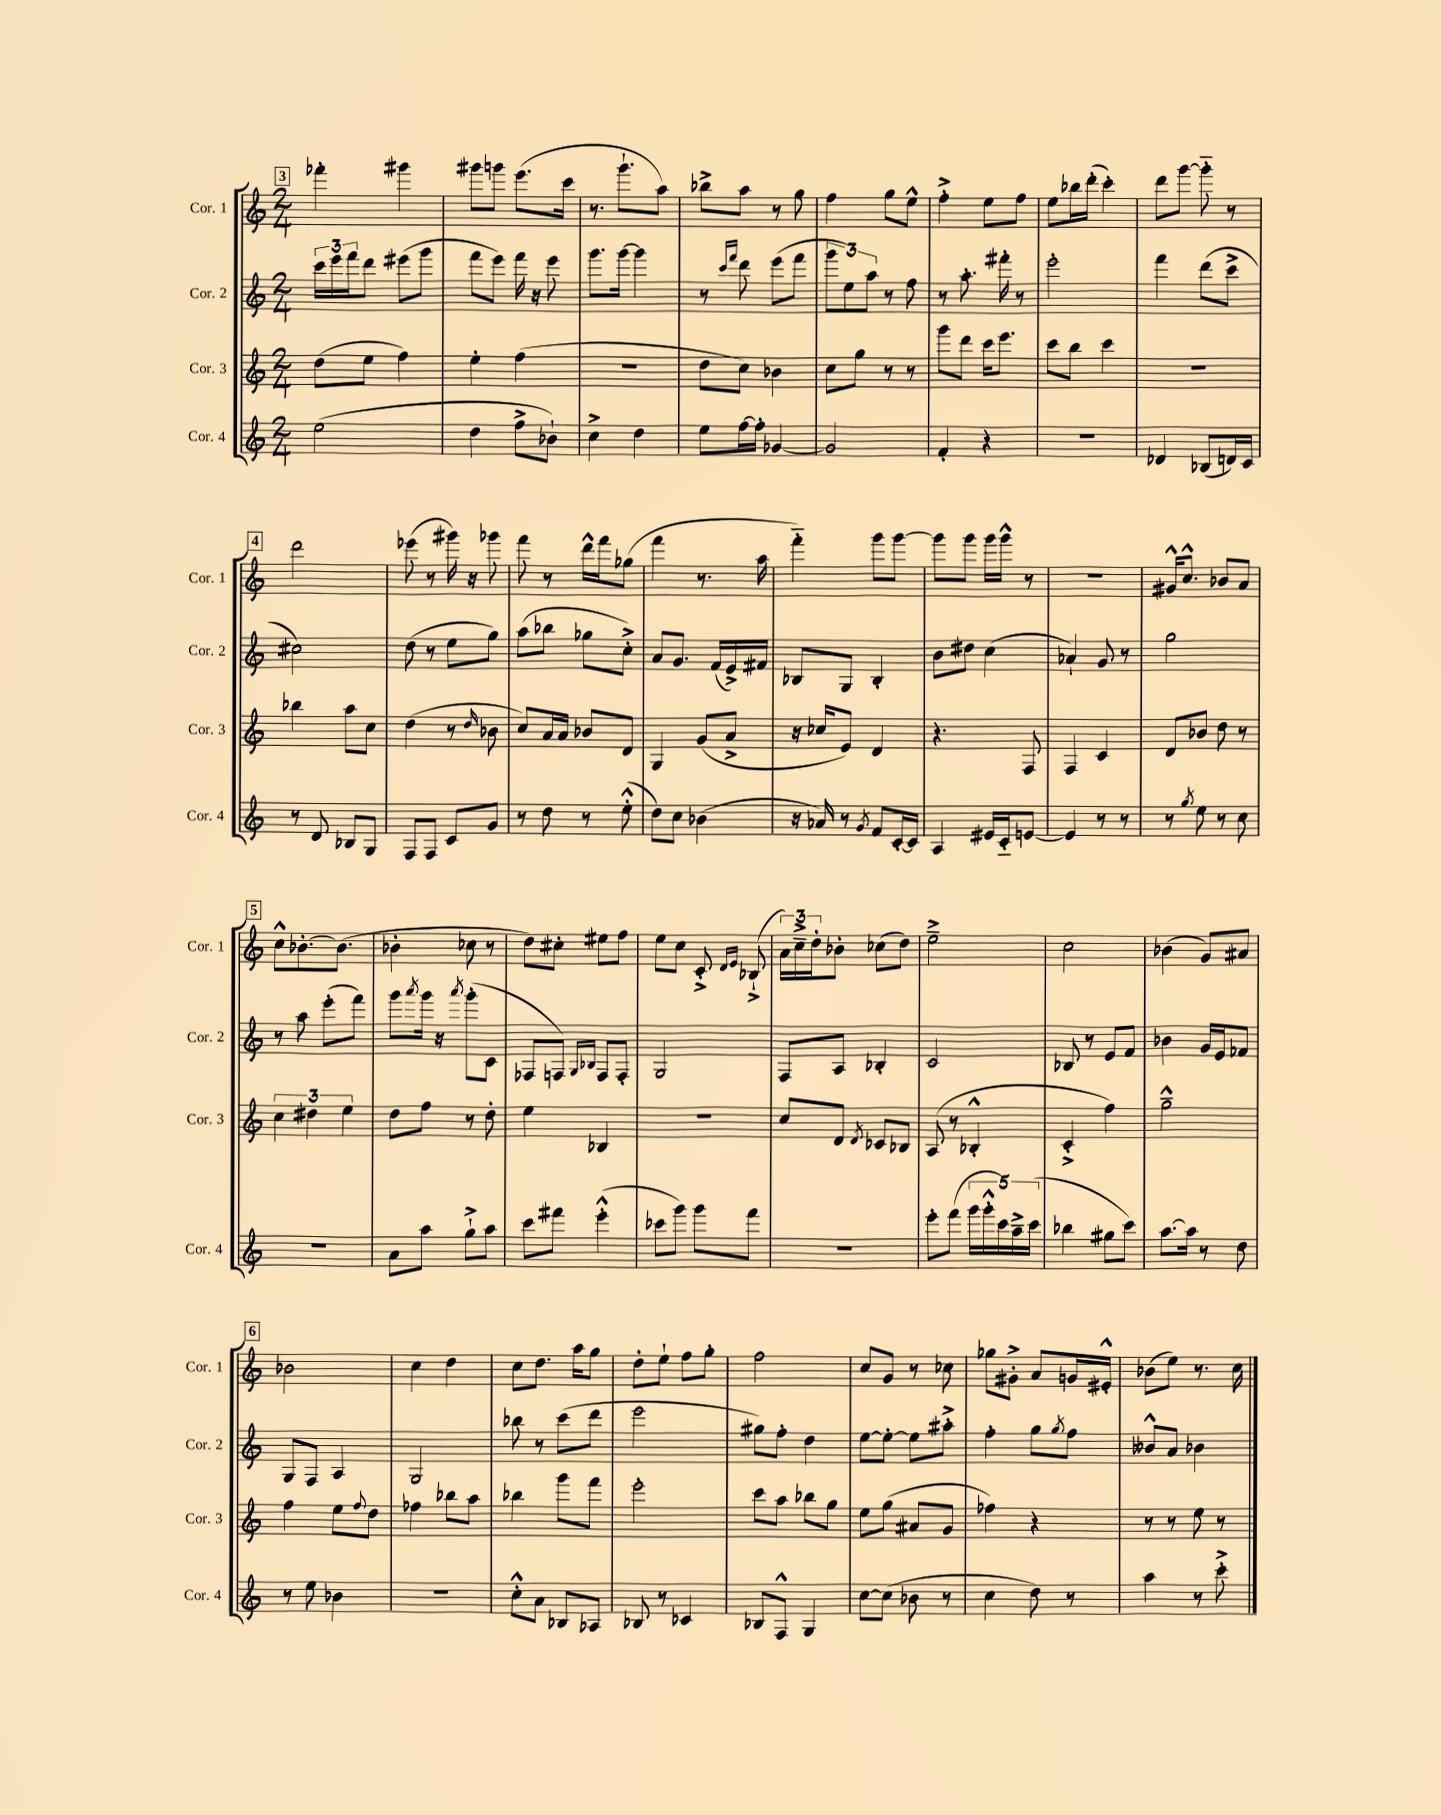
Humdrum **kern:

**kern	**kern	**kern	**kern
*staff4	*staff3	*staff2	*staff1
*clefG2	*clefG2	*clefG2	*clefG2
*k[]	*k[]	*k[]	*k[]
*M2/4	*M2/4	*M2/4	*M2/4
(2ee	(8dd	24ccc	4fff-'
.	.	24eee	.
.	.	24fff	.
.	8ee	8ddd	.
.	4ff)	(8eee#	4ggg#
.	.	8ggg	.
=	=	=	=
4dd	4ee'	8fff	8ggg#
.	.	8eee)	8ggg
8ff^	(4ff	16fff	(8.eee
.	.	16r	.
8b-`)	.	8eee	.
.	.	.	16ccc
=	=	=	=
4cc^	2r	8.ggg	8.r
.	.	[16ggg	8.ggg`
4dd	.	4ggg]	.
.	.	.	8aa)
=	=	=	=
8ee	8dd	8r	8bb-^
.	.	16qqccc	.
.	.	16qqfff	.
[16ff	8cc)	8ddd	8aa
16ff']	.	.	.
[4g-	4b-	(8eee	8r
.	.	8fff	8gg
=	=	=	=
2g-]	8cc	12ggg	4ff
.	.	12ee)	.
.	8gg	.	.
.	.	12aa	.
.	8r	8r	8gg
.	8r	8ff	8ee^^
=	=	=	=
4f'	8ggg	8r	4ff'^
.	8ddd	8.aa'	.
4r	16ccc	.	8ee
.	8.eee	16fff#'	.
.	.	8r	8ff
=	=	=	=
2r	8ccc	2eee'	8ee
.	8bb	.	16bb-
.	.	.	(16ddd'
.	4ccc	.	4ccc')
=	=	=	=
4d-	2r	4fff	8ddd
.	.	.	[8ggg
(8B-	.	(8ddd	8ggg'~]
16d)	.	8ccc^	8r
16c	.	.	.
=	=	=	=
8r	4bb-	2cc#)	2ddd
8d	.	.	.
8B-	8aa	.	.
8G	8cc	.	.
=	=	=	=
8F	(4dd	(8dd	(8eee-
8F	.	8r	8r
8c	8r	8ee	16ggg#)
.	.	.	16r
.	16qqdd	.	.
8g	8b-	8gg)	8ggg-
=	=	=	=
8r	8cc)	(8aa	8fff
8dd	16a	8bb-	8r
.	16a	.	.
8r	8b-	8gg-	16ddd^^
.	.	.	16fff
(8ee'^^	8d	8cc'^)	(8gg-
=	=	=	=
8dd)	4G	8a	4fff
8cc	.	8.g	.
(4b-	(8g	.	8.r
.	.	(16f	.
.	8a^	16e^)	.
.	.	16f#	16aa
=	=	=	=
16r	16r	8B-	4fff'~)
16a-)	16cc-	.	.
8r	8e)	8G	.
8qg	.	.	.
8f	4d	4B-'	8ggg
[16c'	.	.	[8ggg
16c]	.	.	.
=	=	=	=
4A	4.r	8b	8ggg]
.	.	8dd#	8ggg
16e#	.	(4cc	16ggg
16c'~	.	.	16ggg^^
[8e	8F	.	8r
=	=	=	=
4e]	4F	4a-`)	2r
8r	4c	8g	.
8r	.	8r	.
=	=	=	=
8r	8d	2gg	16g#^^
.	.	.	8.cc^^
8qgg	.	.	.
8ee	8b-	.	.
8r	8dd	.	8b-
8cc	8r	.	8a
=	=	=	=
2r	6cc	8r	8cc^^
.	.	8aa	[8.b-'
.	6dd#	.	.
.	.	(8eee'	.
.	.	.	(8.b-]
.	6ee	.	.
.	.	8fff)	.
=	=	=	=
8a	8dd	8ggg	4b-'
.	.	8qaaa	.
8aa	8ff	16ggg	.
.	.	16r	.
.	.	8qaaa	.
8gg`^	8r	(8ggg'	8cc-
8aa	8dd'	8c	8r
=	=	=	=
8ccc	4ee	8F-	8dd)
8fff#	.	8F)	8cc#'
.	.	16qqG	.
.	.	16qqB-	.
(4eee'^^	4B-	8F	8ee#
.	.	8F'	8ff
=	=	=	=
8ccc-	2r	2G	8ee
8ggg)	.	.	8cc
8ggg	.	.	8c'^
.	.	.	16qqd
.	.	.	16qqe
8fff	.	.	(8B-`^
=	=	=	=
2r	8cc	8F	24a)
.	.	.	24cc~^
.	.	.	24dd'
.	8d	8A	8b-'
.	8qd	.	.
.	8c-	4B-'	(8cc-
.	8B-	.	8dd)
=	=	=	=
8eee'	(8A	2c	2ee~^
(8fff	8r	.	.
20ggg	4B-'^^	.	.
20ggg'^^	.	.	.
20ccc)	.	.	.
20aa~^	.	.	.
(20ccc	.	.	.
=	=	=	=
4bb-	4c'^	8B-	2cc
.	.	8r	.
8gg#	4ff)	8e	.
8ccc)	.	8f	.
=	=	=	=
[8.aa	2gg~^^	4b-	(4b-
16aa]	.	.	.
8r	.	16g	8g)
.	.	16e	.
8dd	.	8f-	8a#
=	=	=	=
8r	4ff	8G	2b-
8ee	.	8F	.
4b-	8ee	4A	.
.	8qqff	.	.
.	8dd	.	.
=	=	=	=
2r	4ff-	2G	4cc
.	8bb-	.	4dd
.	8aa	.	.
=	=	=	=
8cc'^^	4bb-	8bb-	8cc
8a	.	8r	8.dd
8B-	8ggg	(8ccc	.
.	.	.	16aa
8A-	8fff	8ddd	8gg
=	=	=	=
8B-	2eee'	2eee	8dd'
8r	.	.	8ee`
4c-	.	.	8ff
.	.	.	8gg'
=	=	=	=
8B-	8ccc	8gg#)	2ff
8F^^	8aa	8ff'	.
4G	8bb-	4dd	.
.	8gg	.	.
=	=	=	=
[8cc	8ee	[8ee	8cc
(8cc]	(8gg	8ee'_	8g
8b-	8a#	8ee]	8r
8r	8g	8aa#'^	8cc-
=	=	=	=
4cc	4ff-)	4ff'	8gg-
.	.	.	8g#'^
8dd)	4r	8gg	8a
.	.	8qgg	.
8r	.	8ff	16g
.	.	.	16e#'^^
=	=	=	=
4aa	8r	8b--^^	(8b-
.	8r	8a	8ee)
8r	8ee	4b-	8.r
8ccc'^	8r	.	.
.	.	.	16cc
==	==	==	==
*-	*-	*-	*-
